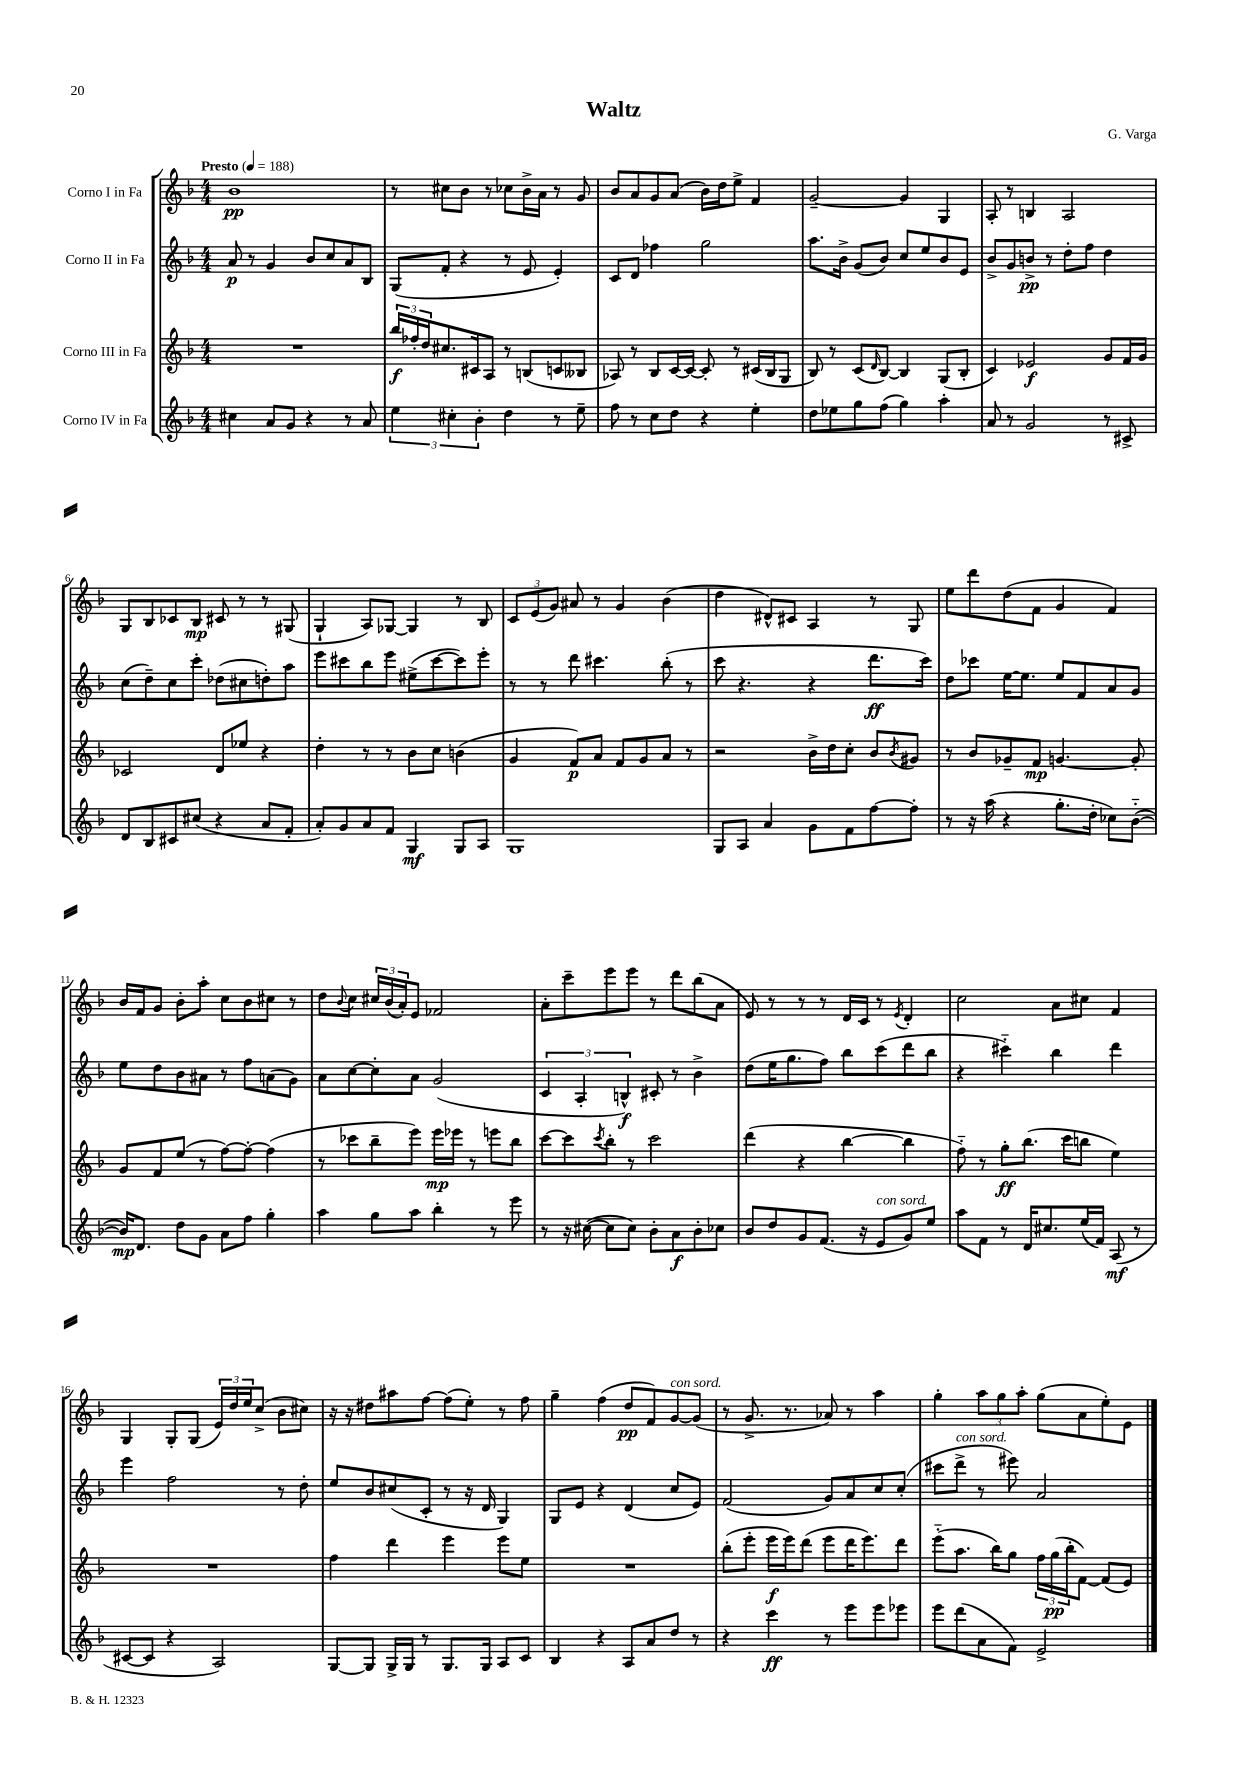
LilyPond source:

\header { title = "Waltz" composer = "G. Varga" }
<<
\new StaffGroup <<
\new Staff = "s0" \with { instrumentName = "Corno I in Fa" } {
    \clef treble \key f \major \numericTimeSignature \time 4/4 \tempo "Presto" 4 = 188
    bes'1\pp |
    r8 cis''8 bes'8 r8 ces''8 bes'16-> a'16 r8 g'8 |
    bes'8 a'8 g'8 a'8( bes'16) d''16 e''8-> f'4 |
    g'2~-- g'4 g4 |
    a8-. r8 b4 a2 |
    g8 bes8 ces'8 bes8\mp cis'8 r8 r8 gis8( |
    g4-! a8) ges8~ ges4 r8 bes8 |
    \tuplet 3/2 { c'8 e'8( g'8) } ais'8 r8 g'4 bes'4( |
    d''4 dis'8-^) cis'8 a4 r8 g8 |
    e''8 d'''8 d''8( f'8 g'4 f'4) |
    bes'16 f'16 g'8 bes'8-. a''8-. c''8 bes'8 cis''8 r8 |
    d''8 \appoggiatura { bes'8 } c''8 \tuplet 3/2 { cis''16 bes'16( a'16-.) } e'8 fes'2 |
    a'8-. c'''8-- e'''8 e'''8 r8 d'''8 bes''8( a'8 |
    e'8) r8 r8 r8 d'16 c'16 r8 \acciaccatura { e'8 } d'4-. |
    c''2 a'8 cis''8 f'4 |
    g4 g8-. g8( \tuplet 3/2 { e'16) d''16 e''16 } c''8->( bes'8 cis''8) |
    r16 r16 dis''8 ais''8 f''8~ f''8( e''8-.) r8 f''8 |
    g''4-- f''4( d''8\pp f'8) g'8~^\markup { \italic "con sord." } g'8( |
    r8 g'8.-> r8. aes'8) r8 a''4 |
    g''4-. \tuplet 3/2 { a''8 g''8 a''8-. } g''8( a'8 e''8-.) e'8 \bar "|." |
}
\new Staff = "s1" \with { instrumentName = "Corno II in Fa" } {
    \clef treble \key f \major \numericTimeSignature \time 4/4
    a'8\p r8 g'4 bes'8 c''8 a'8 bes8 |
    g8( f'8-. r4 r8 e'8 e'4-.) |
    c'8 d'8 fes''4 g''2 |
    a''8. bes'16-> g'8( bes'8) c''8 e''8 bes'8 e'8 |
    bes'8-> g'8 b'8->\pp r8 d''8-. f''8 d''4 |
    c''8( d''8--) c''8 c'''8-. des''8( cis''8 d''8-.) a''8 |
    e'''8 cis'''8 bes''8 e'''8 eis''8->( cis'''8~ cis'''8) e'''8-. |
    r8 r8 d'''8 cis'''4. bes''8-.( r8 |
    c'''8 r4. r4 d'''8.\ff c'''16) |
    d''8 ces'''8 e''16~ e''8. e''8 f'8 a'8 g'8 |
    e''8 d''8 bes'8 ais'8 r8 f''8 a'8( g'8) |
    a'8 c''8~ c''8-. a'8 g'2( |
    \tuplet 3/2 { c'4 a4-. b4-^\f) } cis'8-. r8 bes'4-> |
    d''8( e''16 g''8. f''8) bes''8 c'''8( d'''8 bes''8 |
    r4 cis'''4-_) bes''4 d'''4 |
    e'''4 f''2 r8 d''8-. |
    e''8 bes'8 cis''8( c'8-. r8 r16 d'16 g4) |
    g8 e'8 r4 d'4( c''8 e'8) |
    f'2( g'8) a'8 c''8 c''8-.( |
    cis'''8 d'''8->^\markup { \italic "con sord." } r8 eis'''8) a'2 \bar "|." |
}
\new Staff = "s2" \with { instrumentName = "Corno III in Fa" } {
    \clef treble \key f \major \numericTimeSignature \time 4/4
    R1 |
    \tuplet 3/2 { bes''16\f fes''16-. d''16 } cis''8. cis'16 a8 r8 b8( c'8 beses8 |
    aes8) r8 bes8 c'16~ c'16~ c'8-. r8 cis'16( bes16 g8 |
    bes8) r8 c'8( \grace { d'16 } bes8~) bes4 g8( bes8-. |
    c'4) ees'2\f g'8 f'16 g'16 |
    ces'2 d'8 ees''8 r4 |
    d''4-. r8 r8 bes'8 c''8 b'4( |
    g'4 f'8\p) a'8 f'8 g'8 a'8 r8 |
    r2 bes'16-> d''16 c''8-. bes'8 \acciaccatura { bes'8 } gis'8 |
    r8 bes'8 ges'8-- f'8\mp g'4.~ g'8-. |
    g'8 f'8 e''8( r8 f''8~) f''8~-. f''4( |
    r8 ces'''8 bes''8-- e'''8) e'''16\mp ees'''16 r8 e'''8 bes''8 |
    c'''8~ c'''8 \acciaccatura { c'''8 } bes''8-. r8 c'''2 |
    d'''4( r4 bes''4~ bes''4 |
    f''8-_) r8 g''8-.\ff bes''8.( c'''16 b''8 e''4) |
    R1 |
    f''4 d'''4 e'''4 e'''8 e''8 |
    R1 |
    bes''8-.( e'''8-. e'''16\f e'''16) d'''8( e'''8 d'''16 e'''8.) d'''8 |
    e'''8-_( a''8. bes''16) g''8 \tuplet 3/2 { f''16 g''16\pp( bes''16-. } f'8~) f'8( e'8) \bar "|." |
}
\new Staff = "s3" \with { instrumentName = "Corno IV in Fa" } {
    \clef treble \key f \major \numericTimeSignature \time 4/4
    cis''4 a'8 g'8 r4 r8 a'8 |
    \tuplet 3/2 { e''4 cis''4-. bes'4-. } d''4 r8 e''8-- |
    f''8 r8 c''8 d''8 r4 e''4-. |
    d''8 ees''8 g''8 f''8( g''4) a''4-. |
    a'8 r8 g'2 r8 cis'8-> |
    d'8 bes8 cis'8 cis''8( r4 a'8 f'8-. |
    a'8-.) g'8 a'8 f'8 g4\mf g8 a8 |
    g1 |
    g8 a8 a'4 g'8 f'8 f''8~ f''8-. |
    r8 r16 a''16( r4 g''8.-. d''16-. ces''8) bes'8~-_( |
    bes'16\mp) d'8. d''8 g'8 a'8 f''8 g''4-. |
    a''4 g''8 a''8 bes''4-. r8 e'''8 |
    r8 r16 cis''16~( cis''8 cis''8) bes'8-. a'8\f bes'8-. ces''8 |
    bes'8 d''8 g'8 f'8.( r16 e'8^\markup { \italic "con sord." } g'8) e''8 |
    a''8 f'8 r8 d'16 cis''8. e''16( f'16) a8\mf( r8 |
    cis'8~ cis'8 r4 a2) |
    g8~ g8 g16-> g16 r8 g8. g16 a8 c'8 |
    bes4 r4 a8 a'8 d''8 r8 |
    r4 c'''4\ff r8 e'''8 e'''8 ees'''8 |
    e'''8 d'''8( a'8 f'8) e'2-> \bar "|." |
}
>>
>>
